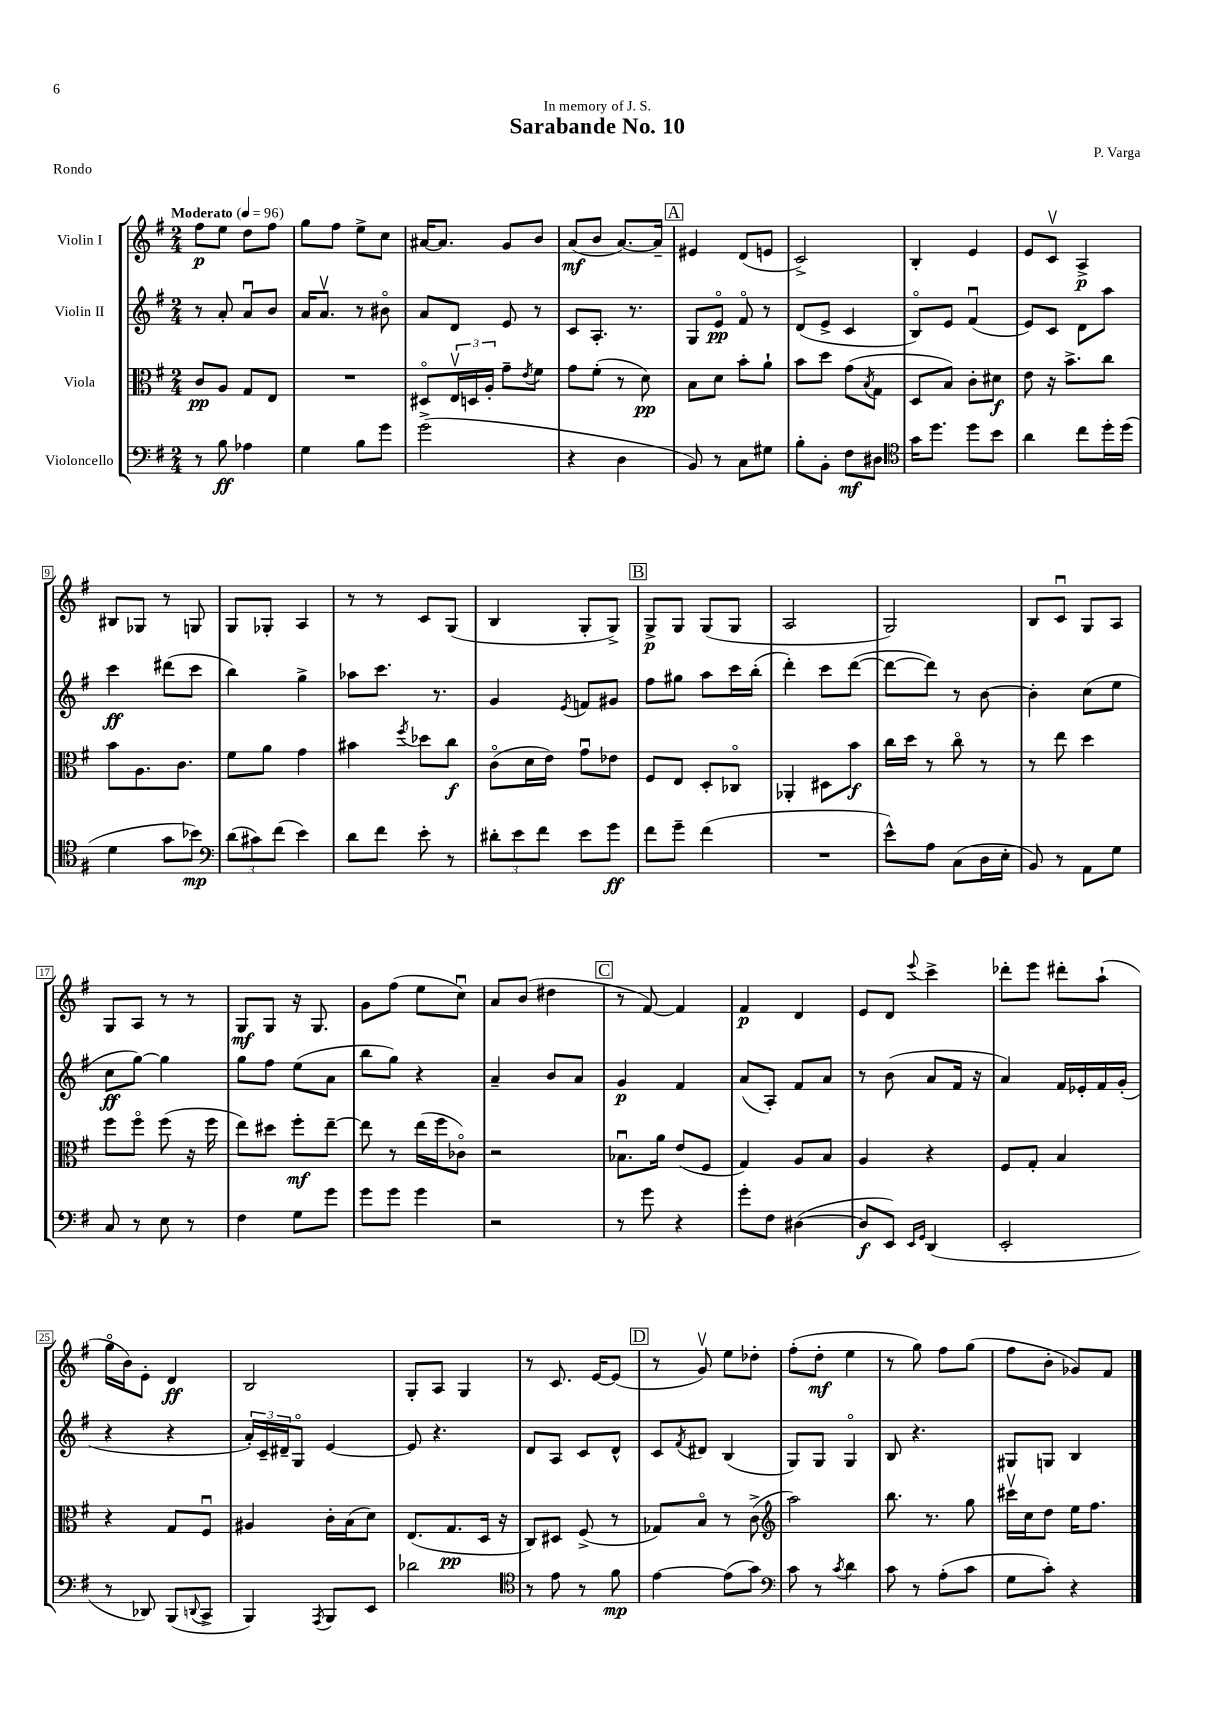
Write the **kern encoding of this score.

**kern	**kern	**kern	**kern
*staff4	*staff3	*staff2	*staff1
*clefF4	*clefC3	*clefG2	*clefG2
*k[f#]	*k[f#]	*k[f#]	*k[f#]
*M2/4	*M2/4	*M2/4	*M2/4
*MM96	*MM96	*MM96	*MM96
8r	8c	8r	8ff#
8B	8A	8a'	8ee
4A-	8G	8au	8dd
.	8E	8b	8ff#
=	=	=	=
4G	2r	16a	8gg
.	.	8.av	.
.	.	.	8ff#
8B	.	8r	8ee^
8g	.	8b#o	8cc
=	=	=	=
(2g^	8D#o	8a	[16a#
.	.	.	8.a#]
.	24Ev	8d	.
.	24D	.	.
.	24A'	.	.
.	8g~	8e	8g
.	8qe	.	.
.	8f#	8r	8b
=	=	=	=
4r	8g	8c	(8a
.	(8f#'	8.A'	8b
4D	8r	.	[8.a)
.	.	8.r	.
.	8d)	.	.
.	.	.	16a~]
=	=	=	=
8BB)	8B	8G	4e#
8r	8d	8eo	.
8C	8b'	8f#o	(8d
8G#	8a`	8r	8e
=	=	=	=
8B'	8b	(8d	2c^)
8BB'	8dd	8e^	.
8F#	(8g	4c	.
.	8qB	.	.
8D#	8G	.	.
=	=	=	=
*clefC4	*	*	*
16g	8D	8Bo)	4B'
8.dd	.	.	.
.	8B)	8e	.
8dd	8c'	(4f#u	4e
8b	8d#	.	.
=	=	=	=
4a	8e	8e)	8e
.	16r	8c	8cv
.	8.b^	.	.
8cc	.	8d	4A^
16dd'	8cc	8aa	.
(16dd	.	.	.
=	=	=	=
4d	8b	4ccc	8B#
.	8.A	.	8G-
8g	.	(8ddd#	8r
.	8.c	.	.
8b-)	.	8ccc	8G
=	=	=	=
*clefF4	*	*	*
(12d	8f#	4bb)	8G
12c#)	.	.	.
.	8a	.	8G-'
(12f#	.	.	.
4e)	4g	4gg^	4A
=	=	=	=
8d	4b#	8aa-	8r
8f#	.	8.ccc	8r
.	8qff#	.	.
8e'	8dd-	.	8c
.	.	8.r	.
8r	8cc	.	(8G
=	=	=	=
12d#'	(8co	4g	4B
12e	.	.	.
.	16d	.	.
12f#	.	.	.
.	16e)	.	.
.	.	8qe	.
8e	8gu	8f	8G'
8g	8e-	8g#	8G^)
=	=	=	=
8f#	8F#	8ff#	8G^
8g~	8E	8gg#	8G
(4f#	8D'	8aa	(8G
.	8C-o	16ccc	8G
.	.	(16bb'	.
=	=	=	=
2r	4AA-'	4ddd')	2A
.	8D#	8ccc	.
.	8b	([8ddd	.
=	=	=	=
8e^^)	16cc	8ddd_	2G)
.	16dd	.	.
8A	8r	8ddd])	.
(8C	8cco	8r	.
16D	8r	[8b	.
16E'	.	.	.
=	=	=	=
8BB)	8r	4b']	8B
8r	8ee	.	8cu
8AA	4dd	(8cc	8G
8G	.	8ee	8A
=	=	=	=
8C	8ff#	8cc	8G
8r	8ff#o	[8gg)	8A
8E	(8ff#	4gg]	8r
8r	16r	.	8r
.	16ff#	.	.
=	=	=	=
4F#	8ee)	8gg	8G
.	8dd#	8ff#	8G
8G	8ff#'	(8ee	16r
.	.	.	8.G
8g	[8ee~	8a	.
=	=	=	=
8g	8ee]	8bb	8g
8g	8r	8gg)	(8ff#
4g	(16ee	4r	8ee
.	16ff#	.	.
.	8c-o)	.	8ccu)
=	=	=	=
2r	2r	4a~	8a
.	.	.	(8b
.	.	8b	4dd#
.	.	8a	.
=	=	=	=
8r	8.B-u	4g	8r
8g	.	.	[8f#)
.	16a	.	.
4r	(8e	4f#	4f#]
.	8F#	.	.
=	=	=	=
8g'	4G)	(8a	4f#
8F#	.	8A')	.
([4D#	8A	8f#	4d
.	8B	8a	.
=	=	=	=
8D#]	4A	8r	8e
8EE)	.	(8b	8d
16qqEE	.	.	.
16qqGG	.	.	8qqeee
(4DD	4r	8a	4ccc^
.	.	16f#	.
.	.	16r	.
=	=	=	=
2EE'	8F#	4a)	8ddd-'
.	8G'	.	8eee
.	4B	16f#	8ddd#'
.	.	16e-'	.
.	.	16f#	(8aa`
.	.	(16g'	.
=	=	=	=
8r	4r	4r	16ggo
.	.	.	16b)
8DD-)	.	.	8e'
(8BBB	8G	4r	4d
8qqDD	.	.	.
8CC^	8F#u	.	.
=	=	=	=
4BBB)	4A#	24a')	2B
.	.	24c~	.
.	.	24d#~	.
.	.	8Go	.
8qAAA	.	.	.
8BBB	16c'	[4e	.
.	(16B	.	.
8EE	8d)	.	.
=	=	=	=
2d-	(8.E	8e]	8G'
.	.	4.r	8A
.	8.G	.	.
.	.	.	4G
.	16D	.	.
.	16r	.	.
=	=	=	=
*clefC4	*	*	*
8r	8C)	8d	8r
8e	8D#	8A	8.c
8r	(8F#^	8c	.
.	.	.	[16e
8f#	8r	8d^^	(8e]
=	=	=	=
[4e	8G-)	8c	8r
.	.	8qf#	.
.	8Bo	8d#	8gv)
(8e]	8r	(4B	8ee
8g)	(8c^	.	8dd-'
=	=	=	=
*clefF4	*clefG2	*	*
8c	2aa)	8G)	(8ff#'
8r	.	8G	8dd'
8qc	.	.	.
4d	.	4Go	4ee
=	=	=	=
8c	8.bb	8B	8r
8r	.	4.r	8gg)
.	8.r	.	.
(8A'	.	.	8ff#
8c	8gg	.	(8gg
=	=	=	=
8G	16ccc#v	8G#	8ff#
.	16cc	.	.
8c')	8dd	8G	8b'
4r	16ee	4B	8g-)
.	8.ff#	.	.
.	.	.	8f#
==	==	==	==
*-	*-	*-	*-
